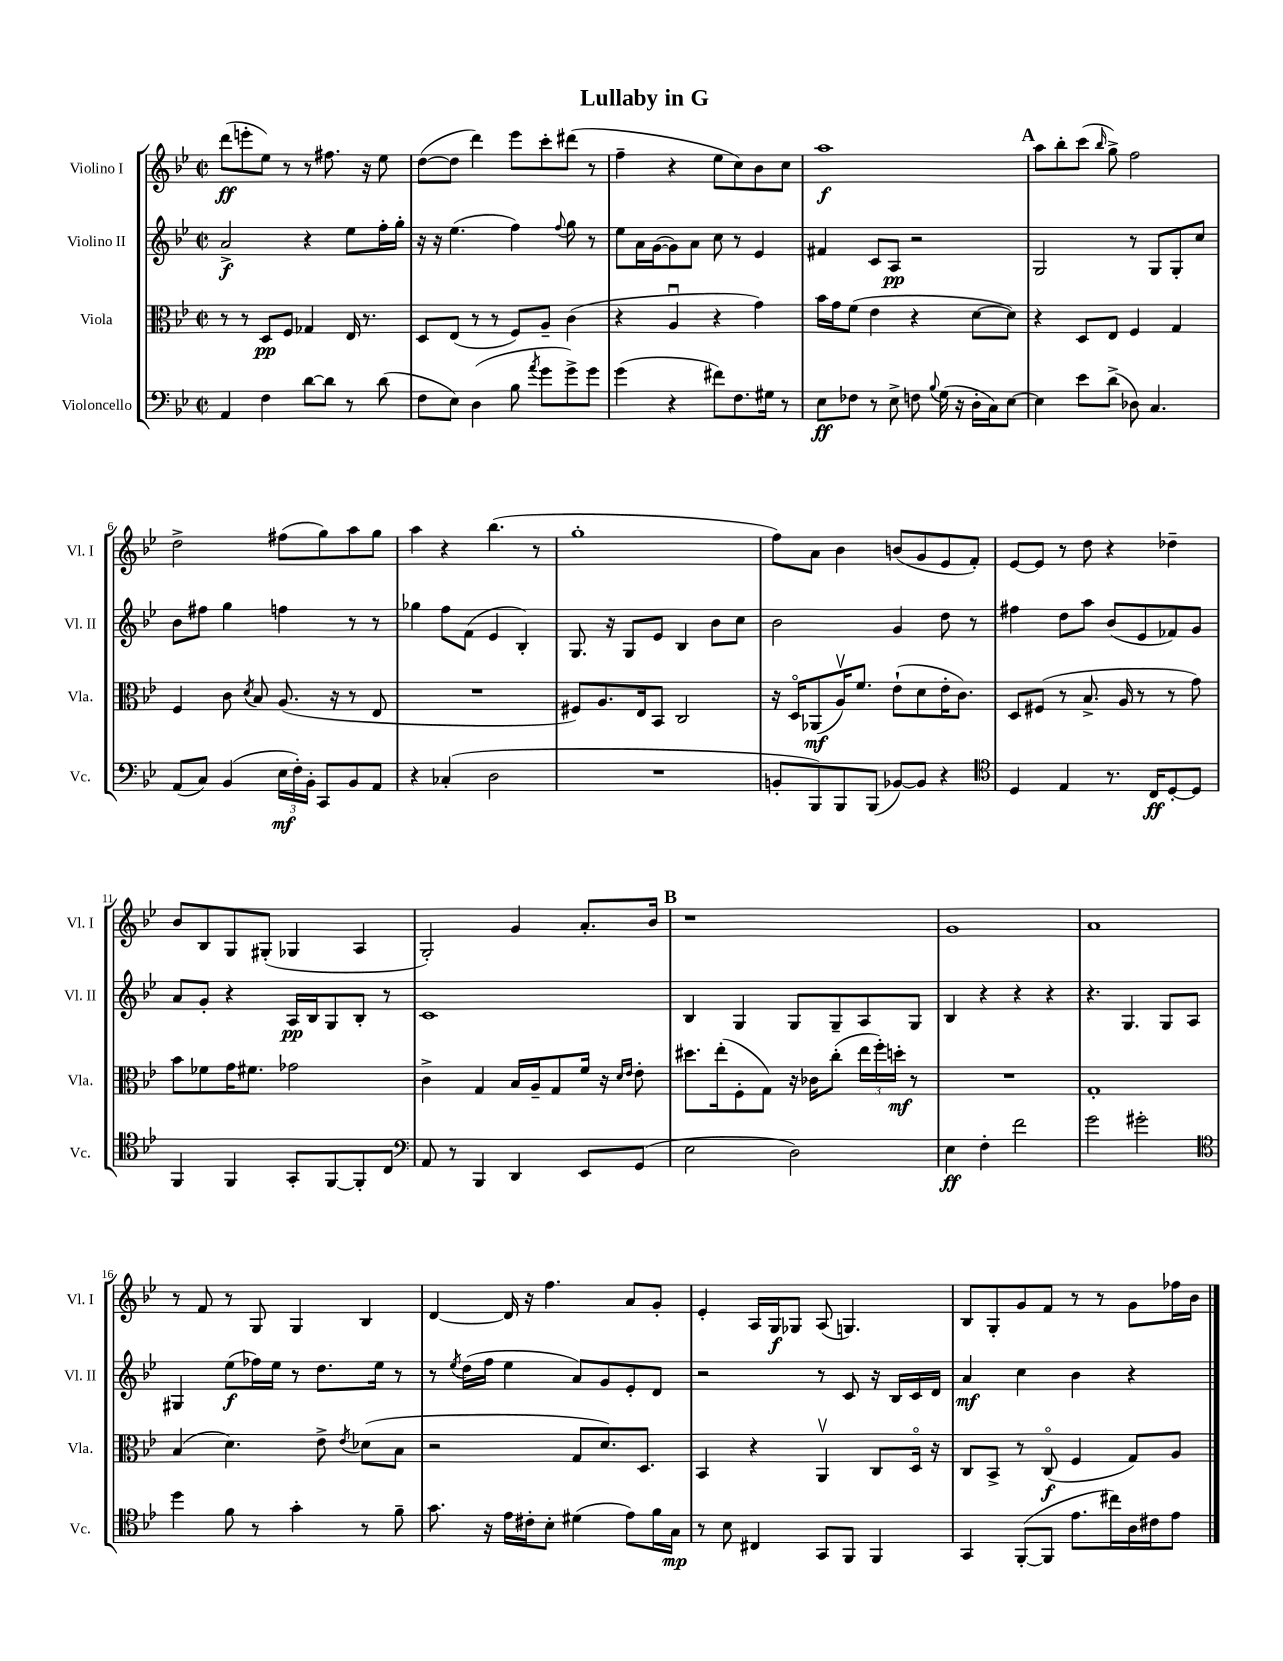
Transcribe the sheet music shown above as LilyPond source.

\header { title = "Lullaby in G" }
<<
\new StaffGroup <<
\new Staff = "s0" \with { instrumentName = "Violino I" shortInstrumentName = "Vl. I" } {
    \clef treble \key bes \major \defaultTimeSignature \time 2/2
    \autoBeamOff d'''8[\ff( e'''8-. ees''8]) r8 r8 fis''8. r16 ees''8 |
    d''8[~( d''8] d'''4) ees'''8[ c'''8-. dis'''8]( r8 |
    f''4-- r4 ees''8[ c''8) bes'8 c''8] |
    a''1\f |
    \mark \markup { \bold "A" } a''8[ bes''8-. c'''8]( \grace { bes''16 } g''8->) f''2 |
    d''2-> fis''8[( g''8) a''8 g''8] |
    a''4 r4 bes''4.( r8 |
    g''1-. |
    f''8[) a'8] bes'4 b'8[( g'8 ees'8 f'8]-.) |
    ees'8[~ ees'8] r8 d''8 r4 des''4-- |
    bes'8[ bes8 g8 gis8]-.( ges4 a4 |
    g2-.) g'4 a'8.[-. bes'16] |
    \mark \markup { \bold "B" } r1 |
    g'1 |
    a'1 |
    r8 f'8 r8 g8 g4 bes4 |
    d'4~ d'16 r16 f''4. a'8[ g'8]-. |
    ees'4-. a16[ g16\f ges8] a8( g4.) |
    bes8[ g8-. g'8 f'8] r8 r8 g'8[ fes''16 bes'16] \bar "|." |
}
\new Staff = "s1" \with { instrumentName = "Violino II" shortInstrumentName = "Vl. II" } {
    \clef treble \key bes \major \defaultTimeSignature \time 2/2
    \autoBeamOff a'2->\f r4 ees''8[ f''16-. g''16]-. |
    r16 r16 ees''4.( f''4) \appoggiatura { f''8 } g''8 r8 |
    ees''8[ a'16 g'16~( g'8) a'8] c''8 r8 ees'4 |
    fis'4 c'8[ a8]\pp r2 |
    \mark \markup { \bold "A" } g2 r8 g8[ g8-. c''8] |
    bes'8[ fis''8] g''4 f''4 r8 r8 |
    ges''4 f''8[ f'8]( ees'4 bes4-.) |
    g8. r16 g8[ ees'8] bes4 bes'8[ c''8] |
    bes'2 g'4 d''8 r8 |
    fis''4 d''8[ a''8] bes'8[( ees'8 fes'8) g'8] |
    a'8[ g'8]-. r4 a16[\pp bes16 g8 bes8]-. r8 |
    c'1 |
    \mark \markup { \bold "B" } bes4 g4 g8[ g8-- a8 g8] |
    bes4 r4 r4 r4 |
    r4. g4. g8[ a8] |
    gis4 ees''8[\f( fes''16) ees''16] r8 d''8.[ ees''16] r8 |
    r8 \acciaccatura { ees''8 } d''16[( f''16] ees''4 a'8[) g'8 ees'8-. d'8] |
    r2 r8 c'8 r16 bes16[ c'16 d'16] |
    a'4\mf c''4 bes'4 r4 \bar "|." |
}
\new Staff = "s2" \with { instrumentName = "Viola" shortInstrumentName = "Vla." } {
    \clef alto \key bes \major \defaultTimeSignature \time 2/2
    \autoBeamOff r8 r8 d8[\pp f8] ges4 ees16 r8. |
    d8[ ees8]( r8 r8 f8[) a8]-- c'4( |
    r4 a4\downbow r4 g'4) |
    bes'16[ g'16 f'8]( ees'4 r4 d'8[~ d'8]) |
    \mark \markup { \bold "A" } r4 d8[ ees8] f4 g4 |
    f4 c'8 \acciaccatura { d'8 } bes8 a8.( r16 r8 ees8 |
    R1 |
    fis8[) a8. ees16 bes,8] c2 |
    r16 d16[\flageolet aes,8\mf( a16\upbow) f'8.] ees'8[-!( d'8 ees'16-. c'8.]) |
    d8[ fis8]( r8 bes8.-> a16 r8 r8 g'8) |
    bes'8[ fes'8 g'16 fis'8.] ges'2 |
    c'4-> g4 bes16[ a16-- g8 f'16] r16 \grace { d'16[ ees'16] } ees'8-. |
    \mark \markup { \bold "B" } dis''8.[ ees''16-.( f8-. g8]) r16 ces'16[ c''8]-.( \tuplet 3/2 { ees''16[ f''16-.) d''16]-.\mf } r8 |
    R1 |
    g1-. |
    bes4( d'4.) ees'8-> \acciaccatura { ees'8 } des'8[( bes8] |
    r2 g8[ d'8.) d8.] |
    bes,4 r4 a,4\upbow c8[ d16]\flageolet r16 |
    c8[ bes,8]-> r8 c8\flageolet\f( f4 g8[) a8] \bar "|." |
}
\new Staff = "s3" \with { instrumentName = "Violoncello" shortInstrumentName = "Vc." } {
    \clef bass \key bes \major \defaultTimeSignature \time 2/2
    \autoBeamOff a,4 f4 d'8[~ d'8] r8 d'8( |
    f8[ ees8]) d4( bes8 \acciaccatura { a'8 } g'8[ g'8->) g'8] |
    g'4( r4 fis'8[) f8. gis16] r8 |
    ees8[\ff fes8] r8 ees8-> f8 \appoggiatura { bes8 } g16( r16 d16[-. c16) ees8]~ |
    \mark \markup { \bold "A" } ees4 ees'8[ d'8]->( des8) c4. |
    a,8[( c8]) bes,4( \tuplet 3/2 { ees16[\mf f16-.) bes,16]-. } c,8[ bes,8 a,8] |
    r4 ces4-.( d2 |
    R1 |
    b,8[-. bes,,8) bes,,8 bes,,8]( bes,8[~) bes,8] r4 |
    \clef tenor d4 ees4 r8. c16[\ff d8~-. d8] |
    f,4 f,4 g,8[-. f,8~ f,8-. c8] |
    \clef bass a,8 r8 bes,,4 d,4 ees,8[ g,8]( |
    \mark \markup { \bold "B" } ees2 d2) |
    ees4\ff f4-. f'2 |
    g'2 gis'2-. |
    \clef tenor d''4 f'8 r8 g'4-. r8 f'8-- |
    g'8. r16 ees'16[ cis'16-. bes8]-. dis'4( ees'8[) f'16 g16]\mp |
    r8 bes8 cis4 g,8[ f,8] f,4 |
    g,4 f,8[~-.( f,8] ees'8.[ cis''16) a16 cis'16 ees'8] \bar "|." |
}
>>
>>
